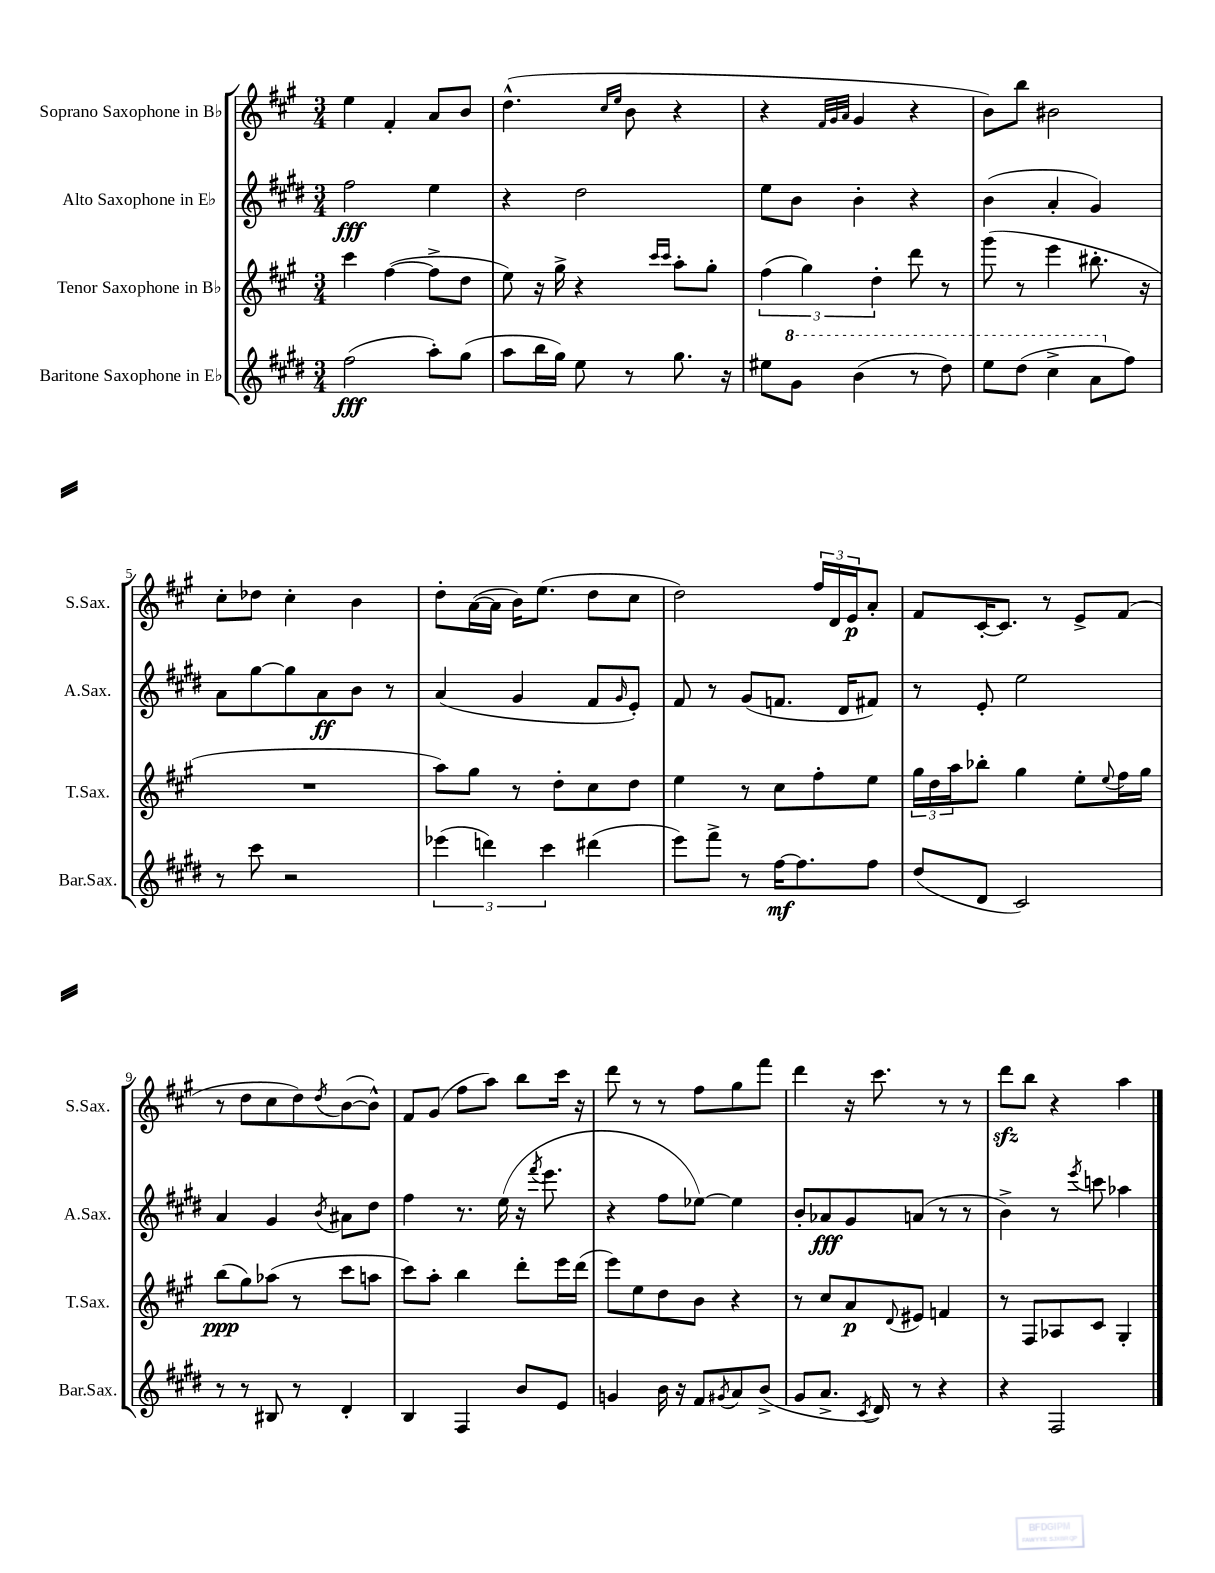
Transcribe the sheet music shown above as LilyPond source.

<<
\new StaffGroup <<
\new Staff = "s0" \with { instrumentName = "Soprano Saxophone in Bb" shortInstrumentName = "S.Sax." } {
    \clef treble \key a \major \numericTimeSignature \time 3/4
    e''4 fis'4-. a'8 b'8 |
    d''4.-^( \grace { cis''16 e''16 } b'8 r4 |
    r4 \grace { fis'32 gis'32 a'32 } gis'4 r4 |
    b'8) b''8 bis'2 |
    cis''8-. des''8 cis''4-. b'4 |
    d''8-. a'16~( a'16 b'16) e''8.( d''8 cis''8 |
    d''2) \tuplet 3/2 { fis''16 d'16 e'16\p } a'8-. |
    fis'8 cis'16~-. cis'8. r8 e'8-> fis'8( |
    r8 d''8 cis''8 d''8) \acciaccatura { d''8 } b'8~( b'8-^) |
    fis'8 gis'8( fis''8 a''8) b''8 cis'''16 r16 |
    d'''8 r8 r8 fis''8 gis''8 fis'''8 |
    d'''4 r16 cis'''8. r8 r8 |
    d'''8\sfz b''8 r4 a''4 \bar "|." |
}
\new Staff = "s1" \with { instrumentName = "Alto Saxophone in Eb" shortInstrumentName = "A.Sax." } {
    \clef treble \key e \major \numericTimeSignature \time 3/4
    fis''2\fff e''4 |
    r4 dis''2 |
    e''8 b'8 b'4-. r4 |
    b'4( a'4-. gis'4) |
    a'8 gis''8~ gis''8 a'8\ff b'8 r8 |
    a'4( gis'4 fis'8 \grace { gis'16 } e'8-.) |
    fis'8 r8 gis'8( f'8. dis'16 fis'8) |
    r8 e'8-. e''2 |
    a'4 gis'4 \acciaccatura { b'8 } ais'8 dis''8 |
    fis''4 r8. e''16( r16 \acciaccatura { fis'''8 } e'''8. |
    r4 fis''8 ees''8~) ees''4 |
    b'8-. aes'8\fff gis'8 a'8( r8 r8 |
    b'4->) r8 \acciaccatura { e'''8 } c'''8 aes''4 \bar "|." |
}
\new Staff = "s2" \with { instrumentName = "Tenor Saxophone in Bb" shortInstrumentName = "T.Sax." } {
    \clef treble \key a \major \numericTimeSignature \time 3/4
    cis'''4 fis''4~( fis''8-> d''8 |
    e''8) r16 gis''16-> r4 \grace { cis'''16 cis'''16 } a''8-. gis''8-. |
    \tuplet 3/2 { fis''4( gis''4) d''4-. } d'''8 r8 |
    gis'''8( r8 e'''4 bis''8.-. r16 |
    R2. |
    a''8) gis''8 r8 d''8-. cis''8 d''8 |
    e''4 r8 cis''8 fis''8-. e''8 |
    \tuplet 3/2 { gis''16 d''16 a''16 } bes''8-. gis''4 e''8-. \appoggiatura { e''8 } fis''16 gis''16 |
    b''8\ppp( gis''8) aes''8( r8 cis'''8 a''8 |
    cis'''8) a''8-. b''4 d'''8-. e'''16 d'''16( |
    e'''8) e''8 d''8 b'8 r4 |
    r8 cis''8 a'8\p \appoggiatura { d'8 } eis'8 f'4 |
    r8 fis8 aes8 cis'8 gis4-. \bar "|." |
}
\new Staff = "s3" \with { instrumentName = "Baritone Saxophone in Eb" shortInstrumentName = "Bar.Sax." } {
    \clef treble \key e \major \numericTimeSignature \time 3/4
    fis''2\fff( a''8-.) gis''8( |
    a''8 b''16 gis''16) e''8 r8 gis''8. r16 |
    eis''8 \ottava #1 gis''8 b''4( r8 dis'''8) |
    e'''8 dis'''8( cis'''4-> a''8 \ottava #0 fis''8) |
    r8 cis'''8 r2 |
    \tuplet 3/2 { ees'''4( d'''4) cis'''4 } dis'''4( |
    e'''8) fis'''8-> r8 fis''16~\mf fis''8. fis''8 |
    dis''8( dis'8 cis'2) |
    r8 r8 bis8 r8 dis'4-. |
    b4 fis4 b'8 e'8 |
    g'4 b'16 r16 fis'8 \acciaccatura { gis'8 } a'8 b'8->( |
    gis'8 a'8.-> \acciaccatura { cis'8 } dis'16) r8 r4 |
    r4 fis2 \bar "|." |
}
>>
>>
